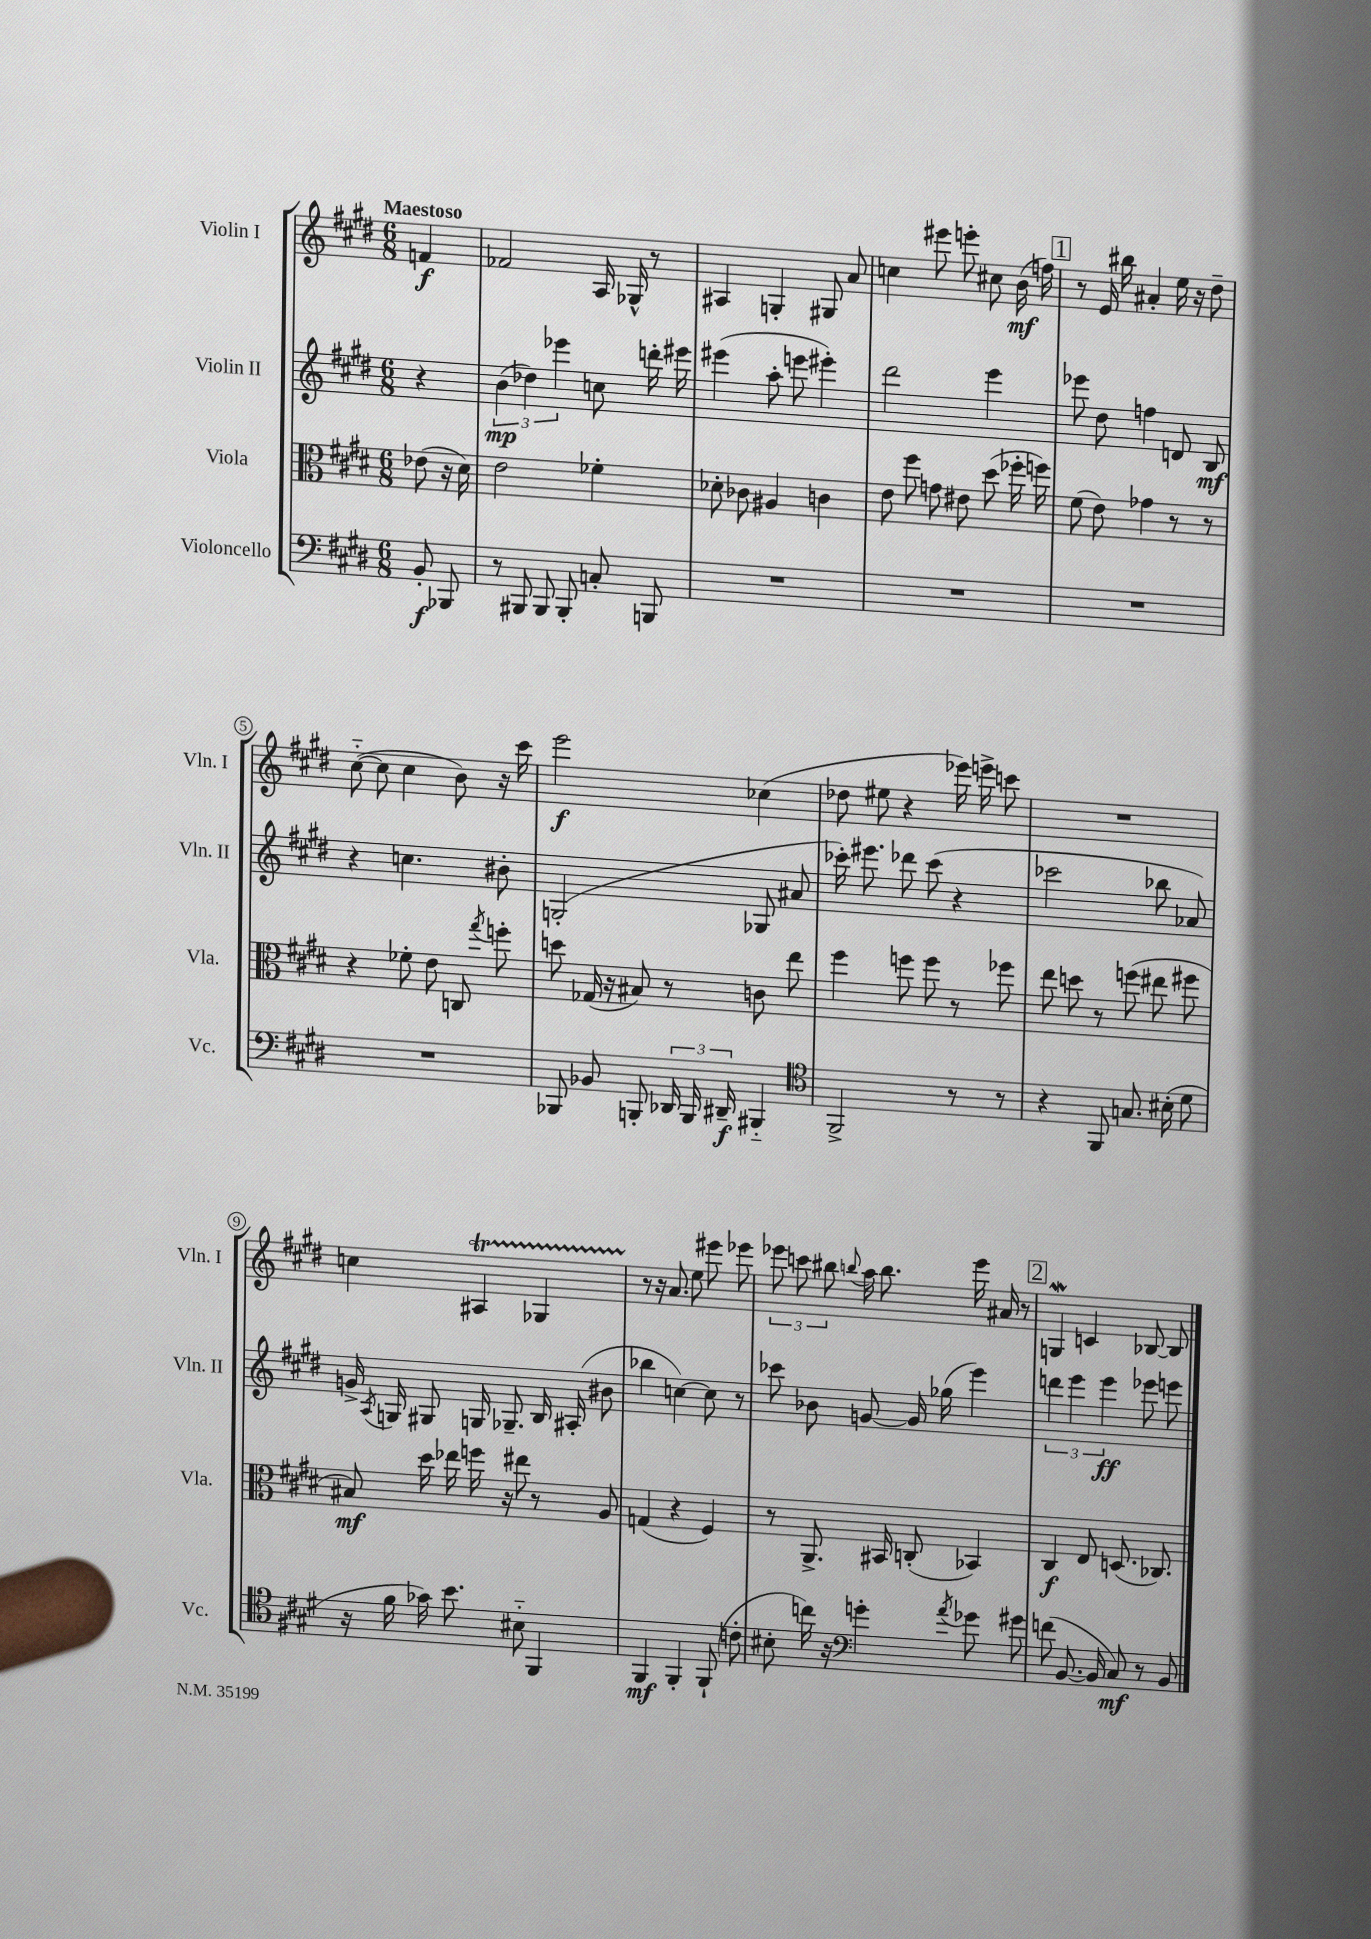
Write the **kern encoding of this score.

**kern	**kern	**kern	**kern
*staff4	*staff3	*staff2	*staff1
*clefF4	*clefC3	*clefG2	*clefG2
*k[f#c#g#d#]	*k[f#c#g#d#]	*k[f#c#g#d#]	*k[f#c#g#d#]
*M6/8	*M6/8	*M6/8	*M6/8
8BB'	(8e-	4r	4f
8BBB-	16r	.	.
.	16d#)	.	.
=	=	=	=
8r	2e	(6b	2f-
8BBB#	.	.	.
.	.	6dd-)	.
8BBB#	.	.	.
.	.	6eee-	.
8BBB#'	.	.	.
8C'	4f-'	8cc	16A
.	.	.	16G-^^
8BBB	.	16ddd'	8r
.	.	16eee#	.
=	=	=	=
2.r	8d-'	(4eee#	4A#
.	8c-	.	.
.	4A#	8aa'	4G'
.	.	8eee	.
.	4c	4eee#')	8G#
.	.	.	8a
=	=	=	=
2.r	8e	2ddd#	4cc
.	8ff#	.	.
.	8g	.	8eee#
.	8e#	.	8eee'
.	(8dd#	4eee	8cc#
.	16ff-'	.	(16b
.	16ff)	.	16ff)
=	=	=	=
2.r	(8f#	8eee-	8r
.	8e)	8dd#	16e
.	.	.	16bb#
.	4g-	4ff	4a#'
.	8r	8d	16ee
.	.	.	16r
.	8r	8B	8dd#~
=	=	=	=
2.r	4r	4r	([8cc#'~
.	.	.	8cc#]
.	8f-'	4.cc	4cc#
.	8e	.	.
.	8C	.	8b)
.	8qgg#	.	.
.	8ff'	8b#'	16r
.	.	.	16ccc#
=	=	=	=
8BBB-	8dd	(2G'	2eee
8BB-	(16G-	.	.
.	16r	.	.
8BBB'	8B#)	.	.
24DD-	8r	.	.
24BBB	.	.	.
24DD#~	.	.	.
4BBB#'~	8c	8G-	(4cc-
.	8ee	8a#	.
=	=	=	=
*clefC4	*	*	*
2FF#^	4ff#	16ccc-')	8dd-
.	.	8.eee#	.
.	.	.	8ee#
.	8ff	8ddd-	4r
.	8ff	(8ccc-	.
8r	8r	4r	16eee-)
.	.	.	16eee^
8r	8ff-	.	8ccc
=	=	=	=
4r	8ee	2ccc-	2.r
.	8dd	.	.
8FF#	8r	.	.
8.G	(8ff	.	.
.	8ee#	8bb-	.
(16B#'	.	.	.
8d#	8ff#	8a-)	.
=	=	=	=
16r	8B#)	16g^	4cc
.	.	8qA	.
16f#	.	16G	.
16g-)	16dd#	8G#	.
8.b	16ee-	.	.
.	16ff	16G	4A#
.	16r	8.G-~	.
8B#'~	8ee#	.	.
4FF#	8r	16B	4G-
.	.	(16A#'	.
.	8A	8b#	.
=	=	=	=
4FF#	(4G	4bb-	8r
.	.	.	16r
.	.	.	8.a
4FF#'	4r	[4cc)	.
.	.	.	8ee
(8FF#`	4F#)	8cc]	8eee#
8c'	.	8r	8eee-
=	=	=	=
8B#'	8r	8ccc-	12eee-
.	.	.	12ccc
16cc)	8.AA^	8b-	.
.	.	.	12bb#
16r	.	.	.
*clefF4	*	*	*
.	.	.	8qqbb
4g'	.	[8g	16aa
.	16BB#	.	8.bb
.	(8C'	16g]	.
.	.	(16gg-	.
8qa	.	.	.
8g-	4BB-)	4eee)	16eee-
.	.	.	16a#
8g#	.	.	8r
=	=	=	=
(8f	4C#	6ddd	4G
[8.BB	.	.	.
.	.	6eee	.
.	8E	.	4c
16BB]	.	.	.
.	.	6eee	.
8C#)	(8.D	.	.
8r	.	8eee-	[8B-
.	8.C-)	.	.
8BB	.	8eee	8B-]
==	==	==	==
*-	*-	*-	*-
